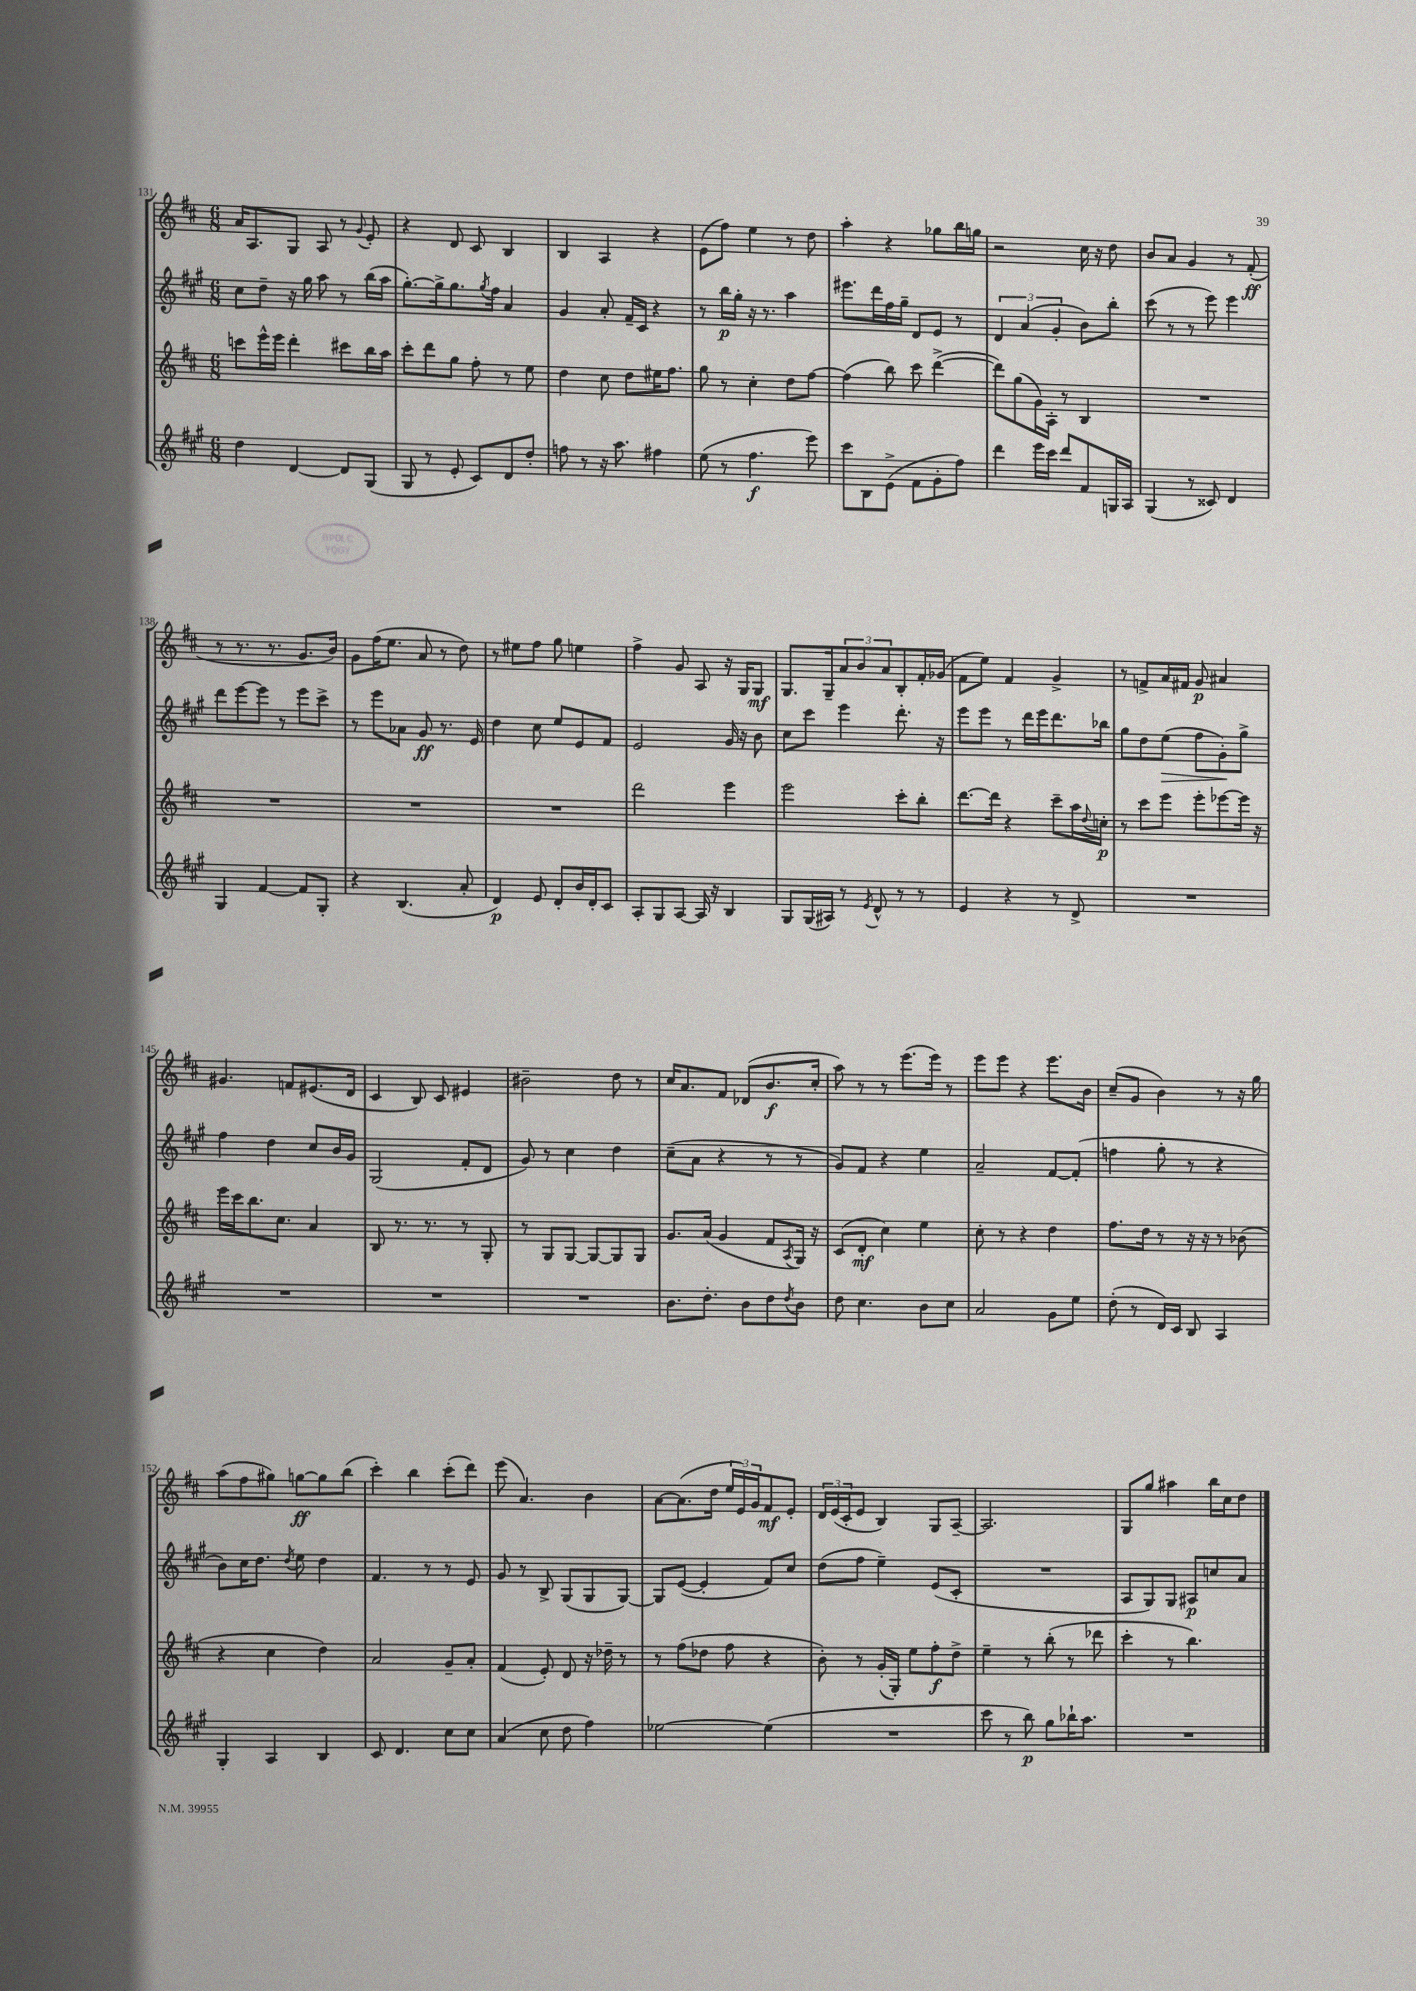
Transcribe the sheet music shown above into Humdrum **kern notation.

**kern	**kern	**kern	**kern
*staff4	*staff3	*staff2	*staff1
*clefG2	*clefG2	*clefG2	*clefG2
*k[f#c#g#]	*k[f#c#]	*k[f#c#g#]	*k[f#c#]
*M6/8	*M6/8	*M6/8	*M6/8
4dd\	8ccc\L	8cc#\L	16a/LK
.	.	.	8.A/
.	16eee^^\L	8dd~\J	.
.	16eee\JJ	.	.
[4d/	4ddd'\	16r	8G/J
.	.	16gg#\	.
.	.	8aa\	8A/
8d/]L	8ccc#\L	8r	8r
.	.	.	8qqg/
(8G#/J	16bb\L	(16bb\LL	8e'/
.	16aa\JJ	16aa\JJ	.
=	=	=	=
8G#/	8ccc#'\L	[8.gg#'\L)	4r
8r	8ddd\	.	.
.	.	16gg#^\]k	.
8e'/	8gg\J	8.gg#\	8d/
8c#/L)	8ff#'\	.	8c#/
.	.	8qgg#/	.
.	.	16ff#\Jk	.
8d/	8r	4a/	4B/
8dd'/J	8ee\	.	.
=	=	=	=
8ff\	4dd\	4g#/	4B/
8r	.	.	.
16r	8cc#\	8a'/	4A/
8.aa\	.	.	.
.	8dd\L	16f#~/LL	.
.	.	16c#/JJ	.
4ff#\	16ee#\K	4r	4r
.	8.ff#\J	.	.
=	=	=	=
(8ee\	8gg\	8r	(8e\L
8r	8r	16bb\LL	8ff#\J)
.	.	16gg#'\JJ	.
4.ff#\	4cc#'\	16r	4ee\
.	.	8.r	.
.	8dd\L	4aa\	8r
8eee\)	[8ff#\J	.	8dd\
=	=	=	=
8ccc#\L	(4ff#\]	8.eee#\L	4aa'\
8B\	.	.	.
.	.	16ddd\L	.
(8e^\J	8bb\)	16ff#\	4r
.	.	16gg#~\JJ	.
8f#\L	8ccc#\	8d/L	.
8g#'\	([4ddd^\	8e/J	8gg-\L
8ff#\J)	.	8r	16bb\L
.	.	.	16gg\JJ
=	=	=	=
4ddd\	8ddd\]L)	6d/	2r
.	(8gg\	.	.
.	.	(6a/	.
16eee\LL	16g\L)	.	.
16ccc#\JJ	16A'\JJ	.	.
.	.	6g#'/	.
8ddd/L	8r	.	.
8f#/	4B/	8b\L)	16cc#\
.	.	.	16r
16G/L	.	8bb'\J	8dd\
16A/JJ	.	.	.
=	=	=	=
(4G#/	2.r	(8ccc#\	8b/L
.	.	8r	8a/J
8r	.	8r	4g/
8c##/)	.	8eee\)	.
4d/	.	4eee\	8r
.	.	.	(8f#'/
=	=	=	=
4G#/	2.r	8ddd\L	8r
.	.	[8eee\	8.r
[4f#/	.	8eee\]J	.
.	.	.	8.r
.	.	8r	.
8f#/]L	.	8eee\L	8.g/L
8G#'/J	.	8ccc#^\J	.
.	.	.	16b/Jk)
=	=	=	=
4r	2.r	8r	8g\L
.	.	8eee\L	(16ff#\K
.	.	.	8.ee\J
(4.B/	.	8a-\J	.
.	.	8g#/	8a/
.	.	8.r	8r
8a'/	.	.	8dd\)
.	.	16e/	.
=	=	=	=
4d/)	2.r	4dd\	8r
.	.	.	8ee#\L
8e/	.	8cc#\	8ff#\J
8d'/L	.	8ee/L	8gg\
16b/L	.	8e/	4ee\
16d'/J	.	.	.
8c#/J	.	8f#/J	.
=	=	=	=
8A'/L	2ddd\	2e/	4ff#^\
8G#/	.	.	.
[8A/J	.	.	8g/
16A/]	.	.	8A/
16r	.	.	.
4B/	4eee\	16g#/	16r
.	.	16r	16G/LK
.	.	8b\	8G/J
=	=	=	=
8G#/L	2eee\	8cc#\L	8.G/L
(16G#/L	.	8ccc#\J	.
16A#/JJ)	.	.	16G~/k
8r	.	4eee\	12a/
.	.	.	12b/
8qe/	.	.	.
8d^^/	.	.	.
.	.	.	12a/
8r	8ccc#'\L	8.ddd'\	8B'/
8r	8bb'\J	.	16f#'/L
.	.	16r	(16g-/JJ
=	=	=	=
4e/	[8.ddd\L	8eee\L	8f#\L
.	.	8eee\J	8ee\J)
.	16ddd\]Jk	.	.
4r	4r	8r	4f#/
.	.	16ddd\LL	.
.	.	16eee\J	.
8r	8ccc#~\L	8.ddd\	4g^/
8d^/	16aa\L	.	.
.	8qqdd/	.	.
.	16cc'\JJ	16bb-\Jk	.
=	=	=	=
2.r	8r	8gg#\L	8r
.	8ccc#\L	8dd\	8f^/L
.	8eee\J	(8ee\J	16a/L
.	.	.	16f#/JJ
.	8eee'\L	8ff#\L	8g/
.	[8eee-\	8g#'\)	4a#/
.	16eee-\]Jk	8gg#^\J	.
.	16r	.	.
=	=	=	=
2.r	16eee\LL	4ff#\	4.g#/
.	16ccc#\J	.	.
.	8.bb\	.	.
.	.	4dd\	.
.	8.cc#\J	.	.
.	.	.	8f/L
.	4a/	8cc#/L	(8.e#/
.	.	16b/L	.
.	.	16g#/JJ	16d/Jk
=	=	=	=
2.r	8B/	(2G#/	4c#/
.	8.r	.	.
.	.	.	8B/)
.	8.r	.	.
.	.	.	8c#/
.	8r	8f#'/L	4e#/
.	8G'/	8d/J	.
=	=	=	=
2.r	8r	8g#/)	2b#~\
.	8G/L	8r	.
.	[8G/J	4cc#\	.
.	8G/_L	.	.
.	8G/]	4dd\	8dd\
.	8G/J	.	8r
=	=	=	=
8.b\L	8.g/L	(8cc#~\L	16cc#/LK
.	.	.	8.a/
.	.	8a\J	.
8.dd'\J	(16a/Jk	.	.
.	4g/	4r	8f#/J
8b\L	.	.	(8d-/L
8dd\	8f#/L	8r	8.b/
8qdd/	8qA/	.	.
8b\J	16G/Jk)	8r	.
.	16r	.	16cc#'/Jk
=	=	=	=
8dd\	(8c#/L	8g#/L)	8aa\)
4.cc#\	8d'/J	8f#/J	8r
.	4cc#\)	4r	8r
.	.	.	(8.eee\L
8b\L	4ee\	4ee\	.
.	.	.	16eee\Jk)
8cc#\J	.	.	8r
=	=	=	=
2a/	8cc#'\	2a~/	8eee\L
.	8r	.	8eee\J
.	4r	.	4r
8g#\L	4dd\	[8f#/L	8.eee\L
8ee\J	.	(8f#'/]J	.
.	.	.	16b\Jk
=	=	=	=
(8dd'\	8.ff#\L	4ff\	(8cc#~/L
8r	.	.	8g/J
.	16dd\Jk	.	.
16d/LL)	8r	8gg#'\	4b\)
16c#/JJ	.	.	.
8B/	16r	8r	.
.	16r	.	.
4A/	8r	4r	8r
.	(8b-\	.	16r
.	.	.	16gg\
=	=	=	=
4G#'/	4r	8b\L)	(8aa\L
.	.	16cc#\K	8ff#\
.	.	8.dd\J	.
4A/	4cc#\	.	8gg#\J)
.	.	8qdd/	.
.	.	8ee\	[8gg\L
4B/	4dd\)	4dd\	8gg\]
.	.	.	(8bb\J
=	=	=	=
8c#/	2a/	4.f#/	4ccc#'\)
4.d/	.	.	.
.	.	.	4bb\
.	.	8r	.
8cc#\L	8g~/L	8r	(8ccc#'\L
8cc#\J	8a'/J	8e/	8ddd\J)
=	=	=	=
(4a/	(4f#/	8g#/	(8eee\
.	.	8r	4.a/)
8cc#\	8e'/)	8B^/	.
8dd\	8d/	(8G#/L	.
4ff#\)	16r	8G#/	4b\
.	16dd-~\	.	.
.	8r	[8G#/J)	.
=	=	=	=
[2ee-\	8r	8G#/]L	[8a\L
.	(8ff#\L	([8e/J	(8.a\]
.	8dd-\J	4e'/]	.
.	.	.	16dd\Jk
.	8ff#\	.	24ee/LL
.	.	.	24e/)
.	.	.	24g/J
(4ee-\]	4r	8f#/L)	8f#/
.	.	8cc#/J	8e'/J
=	=	=	=
2.r	8b'\)	(8dd\L	24d/LL
.	.	.	(24e/
.	.	.	24c#'/J
.	8r	8ff#\J	8e/J
.	(16g'/LL	4ee~\)	4B/)
.	16G'/JJ)	.	.
.	8ee\L	.	.
.	8ff#'\	(8e/L	8G/L
.	8dd^\J	8c#'/J	[8A~/J
=	=	=	=
8ccc#\	4ee~\	2.r	2.A/]
8r	.	.	.
8bb\)	8r	.	.
8gg#\L	(8bb'\	.	.
16bb-`\K	8r	.	.
8.aa\J	.	.	.
.	8ddd-\	.	.
=	=	=	=
2.r	4ccc#'\	8A/L	8G/L
.	.	8G#/)	8gg/J
.	8r	8G#/J	4aa#\
.	4.bb\)	8A#/L	.
.	.	8cc/	16bb\LL
.	.	.	16cc#\J
.	.	8a/J	8dd\J
==	==	==	==
*-	*-	*-	*-
